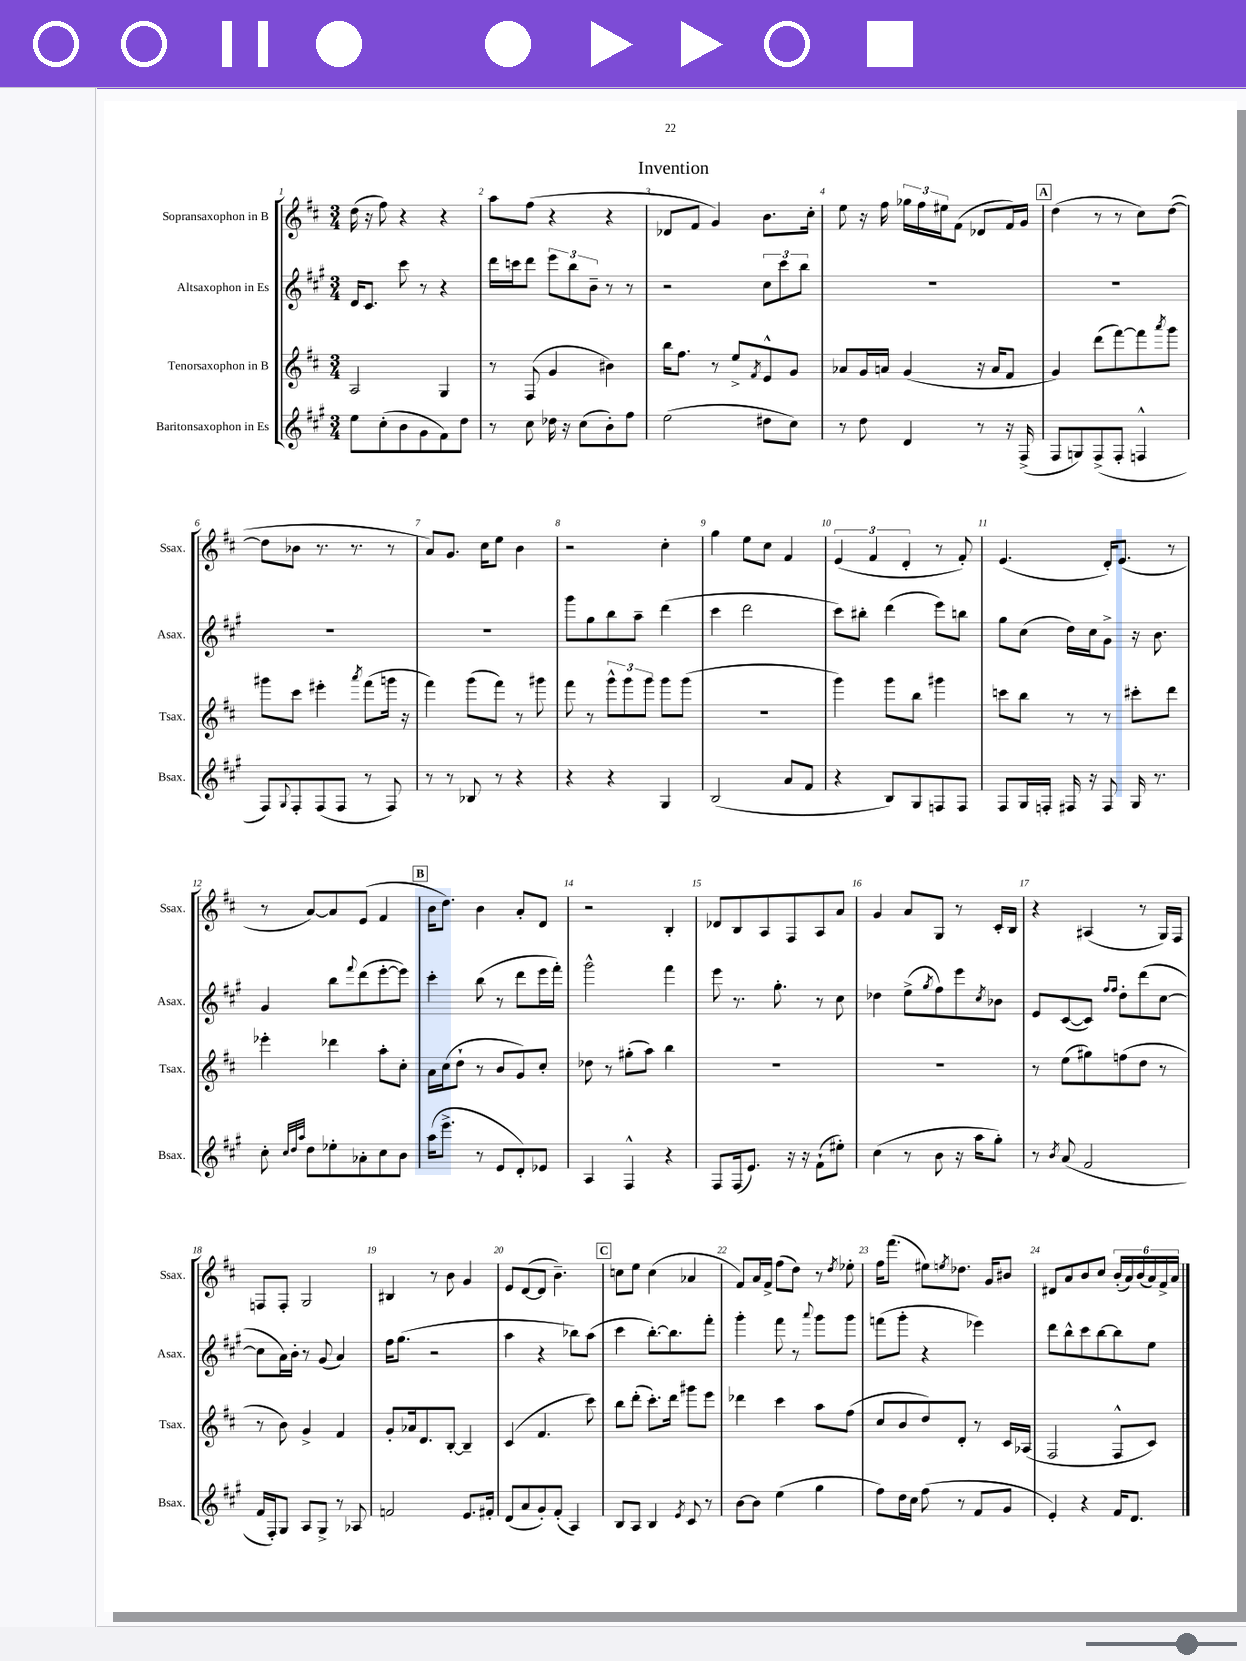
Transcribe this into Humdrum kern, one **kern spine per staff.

**kern	**kern	**kern	**kern
*part4	*part3	*part2	*part1
*staff4	*staff3	*staff2	*staff1
*I"Baritonsaxophon in Es	*I"Tenorsaxophon in B	*I"Altsaxophon in Es	*I"Sopransaxophon in B
*I'Bsax.	*I'Tsax.	*I'Asax.	*I'Ssax.
*clefG2	*clefG2	*clefG2	*clefG2
*k[f#c#g#]	*k[f#c#]	*k[f#c#g#]	*k[f#c#]
*M3/4	*M3/4	*M3/4	*M3/4
=1	=1	=1	=1
8ee\L	2A/	16d/KL	(16dd\
.	.	8.c#/J	16r
(8cc#'\	.	.	8ff#\)
8b\	.	8ccc#\	4r
8g#\	.	8r	.
8f#\)	4G/	4r	4r
8dd\J	.	.	.
=2	=2	=2	=2
8r	8r	16ddd\LL	8aa\L
.	.	16cccn\J	.
8cc#\	(8F#/	8ddd\J	(8ff#\J
16dd-X\	4g/	12eee\L	4r
16r	.	.	.
.	.	12bb\	.
(8cc#\L	.	.	.
.	.	12b~\J	.
8b'\)	4b#X\)	8r	4r
8ff#\J	.	8r	.
=3	=3	=3	=3
(2ee\	16bb\KL	2r	8d-X/L
.	8.ff#\J	.	.
.	.	.	8f#/J
.	8r	.	4g/)
.	8ee^/L	.	.
.	8qf#/	.	.
8dd#X\L	8e^^/	12cc#\L	8.b\L
.	.	12ccc#\	.
8cc#\J)	8g/J	.	.
.	.	12bb\J	.
.	.	.	16cc#'\Jk
=4	=4	=4	=4
8r	8a-X/L	2.r	8ee\
8dd\	16g/L	.	16r
.	16an/JJ	.	16ff#\
4d/	(4g/	.	24gg-X\LL
.	.	.	24ff#\
.	.	.	24ee#X\J
.	.	.	(8f#\J
8r	16r	.	8d-X/L
.	16a/KL	.	.
16r	8f#/J	.	16f#/L)
(16F#^/	.	.	16g/JJ
!!LO:REH:place=s1:t=A
=5	=5	=5	=5
8F#/L	4g/)	2.r	(4dd\
8Gn/)	.	.	.
(8F#^/	(8ddd\L	.	8r
8F#'/J	[8fff#\)	.	8r
4Fn^^/	8fff#\]	.	8cc#\L)
.	8qaaa/	.	.
.	8ggg\J	.	([8dd\J
!!LO:LB:g=z
=6	=6	=6	=6
8F#/L)	8ggg#X\L	2.r	8dd\L]
8qqG#/	.	.	.
8F#'/	8ccc#\J	.	8b-X\J
(8F#/	4eee#X'\	.	8.r
8F#/J	.	.	.
.	.	.	8.r
.	8qaaa/	.	.
8r	(8fff#\L	.	.
8F#/)	16gggn\Jk	.	8r
.	16r	.	.
=7	=7	=7	=7
8r	4fff#\)	2.r	8a/L)
8r	.	.	8.g/J
8B-X/	(8ggg\L	.	.
.	.	.	16cc#\KL
8r	8fff#\J)	.	8ee\J
4r	8r	.	4b\
.	8ggg#X\	.	.
=8	=8	=8	=8
4r	8fff#\	8ggg#\L	2r
.	8r	8gg#\	.
4r	12ggg^^\L	8bb\	.
.	12ggg\	.	.
.	.	8aa~\J	.
.	12ggg\J	.	.
4G#/	8ggg\L	(4ddd\	4cc#'\
.	(8ggg\J	.	.
=9	=9	=9	=9
(2B/	2.r	4ccc#\	4gg\
.	.	2ddd\	8ee\L
.	.	.	8cc#\J
8a/L	.	.	4f#/
8f#/J	.	.	.
=10	=10	=10	=10
4r	4ggg\)	8ccc#\L)	(6e/
.	.	8bb#X'\J	.
.	.	.	6f#/
8B/L)	8ggg\L	(4ddd\	.
.	.	.	6d'/
8G#/	8bb\J	.	.
8Fn/	4ggg#X\	8eee\L)	8r
8F/J	.	8bbn\J	8f#'/)
=11	=11	=11	=11
8F#/L	8cccn\L	8gg#\L	(4.e/
16G#/L	8bb\J	(8cc#\J	.
16Fn'/JJ	.	.	.
16F#X/	8r	16dd\LL)	.
16r	.	16cc#\J	.
8F#/	8r	8g#^\J	16d'/KL)
.	.	.	(8.e/J
16G#/	8ccc#X'\L	16r	.
8.r	.	8.b\	.
.	8ddd\J	.	8r
!!LO:LB:g=z
=12	=12	=12	=12
8cc#'\	4eee-X'\	4g#/	8r
32qqcc#/LLL	.	.	.
32qqdd/	.	.	.
32qqaa/JJJ	.	.	.
8dd\L	.	.	[8a/L)
8ee-X'\	4ddd-X\	8bb\L	8a/]
.	.	8qqfff#/	.
8a-X'\	.	(8ddd\	(8e/J
8cc#\	8aa'\L	[8eee'\	4f#/
8b\J	8cc#'\J	8eee\J])	.
!!LO:REH:place=s1:t=B
=13	=13	=13	=13
(16aa\KL	16a\LL	4ccc#'\	16b\KL
8.eee^\J	(16cc#\J	.	8.dd\J)
.	8dd`\J	.	.
8r	8r	(8bb\	4b\
8e/L	8b/L	8r	.
8d'/)	8g/)	8ddd\L	8a'/L
8e-X/J	8cc#'/J	16eee\L	8d/J
.	.	16fff#'\JJ)	.
=14	=14	=14	=14
4A/	8dd-X\	2ggg#^^\	2r
.	8r	.	.
4F#^^/	(8gg#X'\L	.	.
.	8aa\J)	.	.
4r	4bb\	4fff#\	4B'/
=15	=15	=15	=15
8F#/L	2.r	8eee\	8d-X/L
(16F#/k	.	8.r	8B/
8.e/J)	.	.	.
.	.	.	8A/
.	.	8.gg#'\	.
16r	.	.	8F#/
16r	.	.	.
(8f#`\L	.	8r	8A/
8ee#X'\J)	.	8cc#\	8a/J
=16	=16	=16	=16
(4cc#\	2.r	4dd-X\	4g/
8r	.	(8ee^\L	8a/L
.	.	8qgg#/	.
8b\	.	8ff#\)	8G/J
16r	.	8eee\	8r
16aa\KL	.	.	.
.	.	8qcc#/	.
8gg#'\J)	.	8b-X\J	16c#'/LL
.	.	.	16B/JJ
=17	=17	=17	=17
8r	8r	8e/L	4r
8qb/	.	.	.
(8a/	(8ee\L	([8c#/	.
2f#/	8gg#X\)	8c#/J])	(4A#X/
.	.	16qqff#/LL	.
.	.	16qqff#/JJ	.
.	(8ffn\	8dd'\L	.
.	8dd\J	(8ddd\	8r
.	8r	[8cc#\J	16G/LL)
.	.	.	16F#/JJ
!!LO:LB:g=z
=18	=18	=18	=18
16f#/LL	8r	8cc#\L]	8Fn/L
16F#'/J)	.	.	.
8G#/J	8b\)	16a\L)	8F'/J
.	.	16b'\JJ	.
8A/L	4g^/	8r	2G/
8G#^/J	.	(8g#/	.
8r	4f#/	4a/)	.
8A-X/	.	.	.
=19	=19	=19	=19
2fn/	8g'/L	16ff#\KL	4B#X/
.	.	(8.gg#\J	.
.	16a-X/k	.	.
.	8.d/	.	.
.	.	2r	8r
.	[8B'/J	.	8b\
8.e/L	4B~/]	.	4g/
16f#X'/Jk	.	.	.
=20	=20	=20	=20
(8d/L	(4c#/	4aa\	8e/L
8a/	.	.	([8d/
8g#'/)	4.f#/	4r	8d/J]
(8f#'/J	.	.	4.b~\)
4A/)	.	8bb-X\L)	.
.	8ccc#\)	(8aa\J	.
!!LO:REH:place=s1:t=C
=21	=21	=21	=21
8B/L	8bb\L	4ccc#\	8ccn\L
8A/J	(8ddd'\J	.	8ee\J
4B/	8.ccc#'\L)	[8.bb'\L)	(4cc\
.	16ddd\Jk	8.bb\]	.
8qe/	.	.	.
8c#/	8ggg#X\L	.	4a-X/
8r	8eee\J	8fff#'\J	.
=22	=22	=22	=22
[8b\L	4ddd-X\	4ggg#'\	8f#/L)
8b\J]	.	.	16a/L
.	.	.	16f#^/JJ
(4ee\	4ccc#\	8fff#\	(8ff#\L
.	.	8r	8dd\J)
.	.	8qqaaa/	.
4gg#\	8aa\L	8ggg#\L	8r
.	.	.	8qdd/
.	(8ff#\J	8ggg#\J	8ee-X'\
=23	=23	=23	=23
8ff#\L)	8cc#/L	(8fffn\L	16ff#\KL
.	.	.	(8.fff#\J
16dd\L	8b/	8ggg#'\J	.
16cc#\JJ	.	.	.
(8ff#\	8dd/)	4r	8ee#X\L)
.	.	.	8qeen/
8r	8d'/J	.	8.dd-X\J
8f#/L	8r	4eee-X\)	.
.	.	.	16g/KL
8g#/J	16c#/LL	.	8b#X/J
.	(16A-X/JJ	.	.
=24	=24	=24	=24
4e'/)	2F#/	8ddd\L	8d#X/L
.	.	8bb^^\	8a/
4r	.	8ccc#\	8b/
.	.	[8bb\	8cc#/J
16f#/KL	8F#^^/L	8bb\]	(24b'/LL
.	.	.	24a/)
8.d/J	.	.	.
.	.	.	(24b/
.	8c#/J)	8ee\J	24a/)
.	.	.	24f#^/
.	.	.	24a/JJ
==	==	==	==
*-	*-	*-	*-
